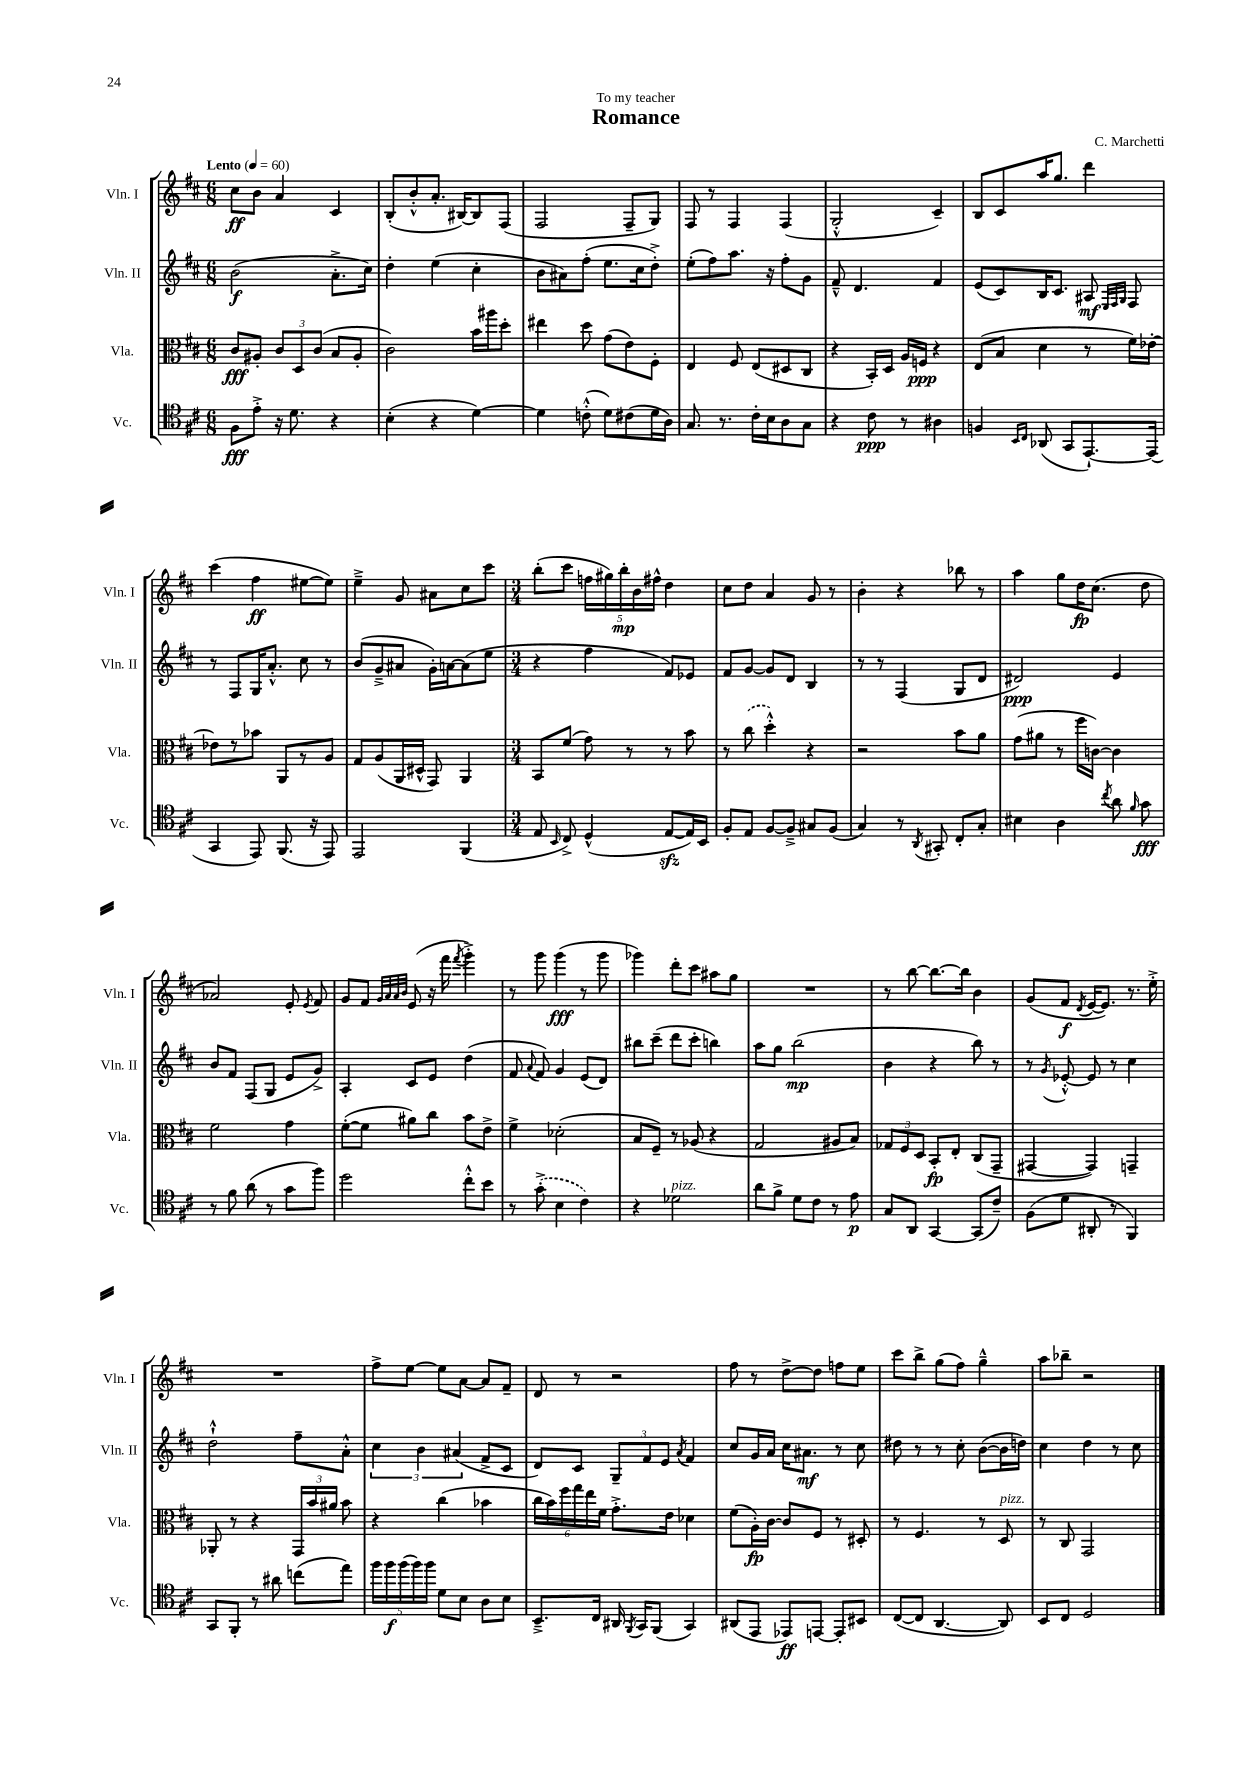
\header { title = "Romance" composer = "C. Marchetti" dedication = "To my teacher" }
<<
\new StaffGroup <<
\new Staff = "s0" \with { instrumentName = "Vln. I" shortInstrumentName = "Vln. I" } {
    \clef treble \key d \major \numericTimeSignature \time 6/8 \tempo "Lento" 4 = 60
    \autoBeamOff cis''8[\ff b'8] a'4 cis'4 |
    b8[-.( b'8-.-^ a'8.]-. bis16[~) bis8 fis8]( |
    fis2 fis8[-- g8]) |
    fis8 r8 fis4 fis4( |
    g2-.-^ cis'4--) |
    b8[ cis'8 a''16 g''8.] d'''4 |
    cis'''4( fis''4\ff eis''8[~ eis''8]) |
    e''4---> g'8 ais'8[ cis''8 cis'''8] |
    \numericTimeSignature \time 3/4 b''8[-.( cis'''8] \tuplet 5/4 { f''16[ gis''16) b''16-.\mp b'16 fis''16]-^ } d''4 |
    cis''8[ d''8] a'4 g'8 r8 |
    b'4-. r4 bes''8 r8 |
    a''4 g''8[ d''16\fp cis''8.]( d''8 |
    aes'2) e'8-. \acciaccatura { e'8 } fis'8 |
    g'8[ fis'8] \grace { g'32[ a'32 a'32 b'32] } e'8( r16 fis'''16 \acciaccatura { fis'''8 } g'''4-.->) |
    r8 g'''8 g'''4\fff( r8 g'''8 |
    ges'''4) d'''8[-. cis'''8] ais''8[ g''8] |
    R2. |
    r8 b''8~ b''8.[~ b''16] b'4 |
    g'8[( fis'8]\f \acciaccatura { d'8 } e'16[~ e'8.]) r8. e''16-.-> |
    R2. |
    fis''8[-> e''8]~ e''8[ a'8]~ a'8[ fis'8]-- |
    d'8 r8 r2 |
    fis''8 r8 d''8[~-> d''8] f''8[ e''8] |
    cis'''8[ b''8]-> g''8[( fis''8]) g''4---^ |
    a''8[ bes''8]-- r2 \bar "|." |
}
\new Staff = "s1" \with { instrumentName = "Vln. II" shortInstrumentName = "Vln. II" } {
    \clef treble \key d \major \numericTimeSignature \time 6/8
    \autoBeamOff b'2\f( a'8.[-.-> cis''16]) |
    d''4-. e''4( cis''4-. |
    b'8[ ais'8) fis''8]-.( e''8.[ cis''16 d''8]-.->) |
    e''8[-.( fis''8) a''8.] r16 fis''8[-. g'8] |
    fis'8---^ d'4. fis'4 |
    e'8[( cis'8) b16 cis'8.] ais8\mf \grace { e32[ fis32 g32] } fis8 |
    r8 fis8[ g16 a'8.]-.-^ cis''8 r8 |
    b'8[( g'8---> ais'8] g'16[-.) a'16~ a'8( e''8] |
    \numericTimeSignature \time 3/4 r4 fis''4 fis'8[) ees'8] |
    fis'8[ g'8]~ g'8[ d'8] b4 |
    r8 r8 fis4( g8[ d'8] |
    dis'2\ppp) e'4 |
    b'8[ fis'8] fis8[( g8] e'8[ g'8]->) |
    a4-. cis'8[ e'8] d''4( |
    fis'8 \appoggiatura { a'8 } fis'8) g'4 e'8[( d'8]) |
    bis''8[ cis'''8]--( d'''8[ cis'''8]-. b''4) |
    a''8[ g''8] b''2\mp( |
    b'4 r4 b''8) r8 |
    r8 \acciaccatura { g'8 } ees'8~-.-^ ees'8 r8 cis''4 |
    d''2-!-^ fis''8[-- a'8]-.-^ |
    \tuplet 3/2 { cis''4 b'4 ais'4( } fis'8[-> cis'8] |
    d'8[) cis'8] \tuplet 3/2 { g8[-- fis'8 e'8] } \acciaccatura { a'8 } fis'4 |
    cis''8[ g'16 a'16] cis''16[ ais'8.]\mf r8 cis''8 |
    dis''8 r8 r8 cis''8-. b'8[~( b'16 d''16]) |
    cis''4 d''4 r8 cis''8 \bar "|." |
}
\new Staff = "s2" \with { instrumentName = "Vla." shortInstrumentName = "Vla." } {
    \clef alto \key d \major \numericTimeSignature \time 6/8
    \autoBeamOff cis'8[\fff ais8]-. \tuplet 3/2 { cis'8[ d8 cis'8]( } b8[ ais8]-. |
    cis'2) b'16[ ais''16 d''8]-. |
    eis''4 d''8 g'8[( e'8) fis8]-. |
    e4 fis8 e8[( dis8 cis8] |
    r4 b,16[-.) d16] a16[ f16]\ppp r4 |
    e8[( b8] d'4 r8 fis'16[) ees'16]~-. |
    ees'8[ r8 bes'8] a,8[ r8 a8] |
    g8[ a8( a,16 dis16]-^ g,8) a,4 |
    \numericTimeSignature \time 3/4 b,8[ fis'8]( g'8) r8 r8 b'8 |
    r8 \once \slurDashed cis''8( d''4-.-^) r4 |
    r2 b'8[ a'8] |
    g'8[( ais'8] r8 fis''16[ c'16]~) c'4 |
    fis'2 g'4 |
    fis'8[~-.( fis'8] ais'8[) cis''8] b'8[ e'8]-> |
    fis'4-> des'2-.( |
    b8[ fis8]--) r8 aes8( r4 |
    g2 ais8[ b8]) |
    \tuplet 3/2 { ges8[ fis8 d8] } b,8[-.\fp e8]-. cis8[( g,8]-- |
    gis,4~ gis,4) g,4-- |
    aes,8-. r8 r4 \tuplet 3/2 { g,16[ b'16 ais'16] } b'8 |
    r4 cis''4( bes'4 |
    \tuplet 6/4 { cis''16[ b'16) fis''16 g''16 e''16 fis'16] } g'8.[-.-> e'16] des'4 |
    fis'8[( a16-.\fp) cis'16]~ cis'8[ fis8] r8 dis8-. |
    r8 fis4. r8 d8^\markup { \italic "pizz." } |
    r8 cis8 g,2 \bar "|." |
}
\new Staff = "s3" \with { instrumentName = "Vc." shortInstrumentName = "Vc." } {
    \clef tenor \key d \major \numericTimeSignature \time 6/8
    \autoBeamOff fis8[\fff e'8]-.-> r16 d'8. r4 |
    b4-.( r4 d'4~) |
    d'4 c'8-.-^( d'8[) cis'8( d'16 a16]) |
    g8. r8. cis'16[-. b16 a8 g8] |
    r4 cis'8\ppp r8 ais4 |
    f4 \grace { b,16[ cis16] } aes,8( g,8[ e,8.~-!) e,16]( |
    g,4 e,8) fis,8.( r16 e,8) |
    e,2 fis,4( |
    \numericTimeSignature \time 3/4 e8 \grace { b,16 } cis8->) d4-^( e8[~\sfz e16) b,16] |
    fis8[-. e8] fis8[~ fis8]---> gis8[ fis8]( |
    g4) r8 \acciaccatura { a,8 } gis,8-. cis8[-. g8]-. |
    bis4 a4 \acciaccatura { cis''8 } a'8 \grace { fis'16 } g'8\fff |
    r8 fis'8 a'8( r8 g'8[ fis''8]) |
    d''2 cis''8[-.-^ b'8] |
    r8 \once \slurDashed g'8-.->( b4 cis'4) |
    r4 des'2^\markup { \italic "pizz." } |
    a'8[ fis'8]-> d'8[ cis'8] r8 e'8\p |
    g8[ a,8] g,4~ g,8[( cis'8]--) |
    fis8[( d'8] ais,8-. r8 fis,4) |
    g,8[ fis,8]-. r8 ais'8 c''8[( e''8]) |
    \tuplet 5/4 { fis''16[ fis''16\f fis''16( fis''16) fis''16] } d'8[ b8] a8[ b8] |
    b,8.[---> cis16] ais,16 \acciaccatura { fis,8 } g,16[ fis,8]( g,4) |
    ais,8[( e,8] ees,8[\ff) e,8]~ e,8[-. bis,8] |
    cis8[~( cis8] a,4.~ a,8) |
    b,8[ cis8] d2 \bar "|." |
}
>>
>>
\layout { \context { \Score \remove "Bar_number_engraver" } }
